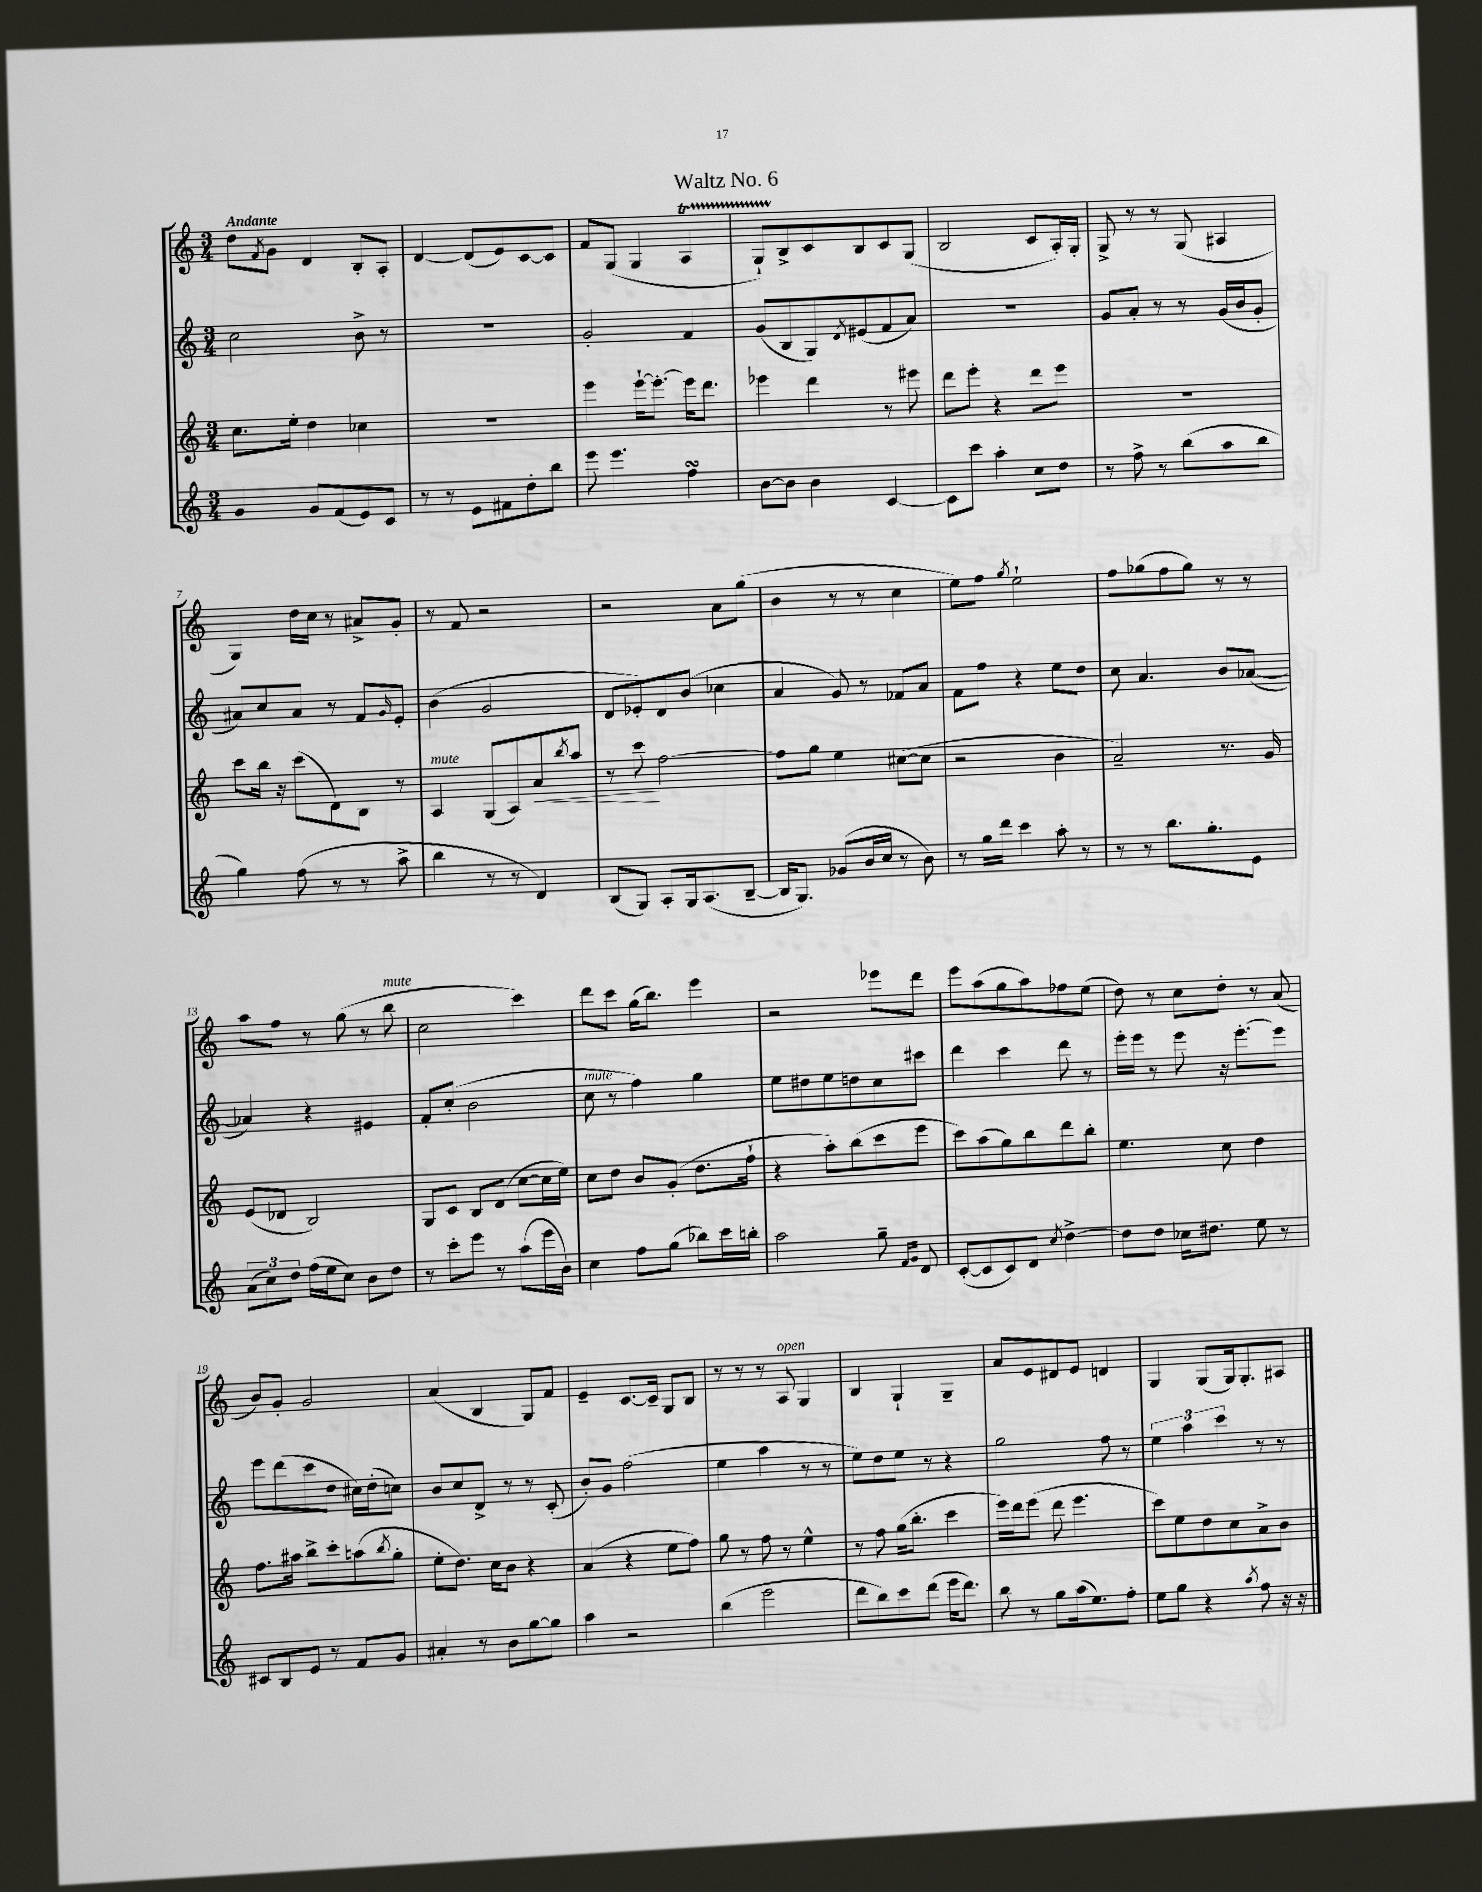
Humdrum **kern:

**kern	**kern	**dynam	**kern	**kern
*part4	*part3	*part3	*part2	*part1
*staff4	*staff3	*staff3	*staff2	*staff1
*clefG2	*clefG2	*	*clefG2	*clefG2
*k[]	*k[]	*	*k[]	*k[]
*M3/4	*M3/4	*	*M3/4	*M3/4
=1	=1	=1	=1	=1
!	!	!	!	!LO:TX:a:B:t=Andante
4g/	8.cc\L	.	2cc\	8dd\L
.	.	.	.	8qf/
.	.	.	.	8g\J
.	16ee'\Jk	.	.	.
8g/L	4dd\	.	.	4d/
(8f/	.	.	.	.
8e/)	4cc-X\	.	8b^\	8B'/L
8c/J	.	.	8r	8A'/J
=2	=2	=2	=2	=2
8r	2.r	.	2.r	[4d/
8r	.	.	.	.
8e\L	.	.	.	(8d/L]
8f#X\	.	.	.	8e/)
8dd'\	.	.	.	[8c/
8bb\J	.	.	.	8c/J]
=3	=3	=3	=3	=3
8eee\	4eee\	.	2g'/	8f/L
4.eee\	.	.	.	(8G/J
.	[16eee`\KL	.	.	4G/
.	8.eee'\J_	.	.	.
4ffsSSs\	16eee\KL]	.	4f/	4AT/
.	8.ddd\J	.	.	.
=4	=4	=4	=4	=4
[8b\L	4eee-X\	.	(8g/L	8GTTT`/L)
8b\J]	.	.	8B/	8B^/
4b\	4ddd\	.	8G/)	8c/
.	.	.	8qd/	.
.	.	.	(8e#X/	8B/
[4c/	8r	.	8f/	8c/
.	8eee#X\	.	8a/J)	(8G/J
=5	=5	=5	=5	=5
8c\L]	8ddd\L	.	2.r	2B/
8ccc\J	8eee'\J	.	.	.
4aa'\	4r	.	.	.
8cc\L	8ddd\L	.	.	8c/L
8dd\J	8eee\J	.	.	16A'/L)
.	.	.	.	16G'/JJ
=6	=6	=6	=6	=6
8r	2.r	.	8g/L	8G^/
8ff^\	.	.	8a'/J	8r
8r	.	.	8r	8r
(8bb\L	.	.	8r	(8G/
8aa\	.	.	(16g/LL	4A#X/
.	.	.	16b/J	.
8bb\J	.	.	8g'/J	.
!!LO:LB:g=z
=7	=7	=7	=7	=7
4gg\)	8ccc\L	.	8a#X/L)	4G/)
.	16bb\Jk	.	8cc/	.
.	16r	.	.	.
(8ff\	(8ccc\L	.	8a#/J	16dd\LL
.	.	.	.	16cc\JJ
8r	8d\)	.	8r	8r
8r	8B\J	.	8f/L	8a#X^/L
.	.	.	16qqg/	.
8aa^\	8r	.	8e'/J	8g'/J
=8	=8	=8	=8	=8
!	!LO:TX:a:i:t=mute	!	!	!
4bb\	4A/	.	(4b\	8r
.	.	.	.	8f/
8r	(8G/L	.	2g/	2r
8r	8A/)	.	.	.
!	!	!LO:HP:b	!	!
4d/)	8a/	<	.	.
.	8qbb/	.	.	.
.	8aa/J	.	.	.
=9	=9	=9	=9	=9
(8B/L	8r	.	8d/L	2r
8G/J)	8ccc\	.	8e-X'/)	.
8A'/L	[2ff\	[	8d/	.
16G/k	.	.	(8b/J	.
(8.A/	.	.	.	.
.	.	.	4cc-X\	8a\L
[8B~/J	.	.	.	(8gg\J
=10	=10	=10	=10	=10
16B/KL]	8ff\L]	.	4a/	4b\
8.G/J)	.	.	.	.
.	8gg\J	.	.	.
(8g-X/L	4ee\	.	8g/)	8r
16b/L	.	.	8r	8r
16cc/JJ	.	.	.	.
8r	([8cc#X\L	.	8f-X/L	4cc\
8b\)	8cc#\J]	.	8a/J	.
=11	=11	=11	=11	=11
8r	2r	.	8f\L	8ee\L)
16gg\LL	.	.	8ff\J	8ff\J
16ddd\JJ	.	.	.	.
.	.	.	.	8qgg/
4ccc\	.	.	4r	2ee`\
8aa'\	4b\	.	8ee\L	.
8r	.	.	8dd\J	.
=12	=12	=12	=12	=12
8r	2a~/)	.	8cc\	8ff\L
8r	.	.	4.a/	(8gg-X\
8.bb\L	.	.	.	8ff\
.	.	.	.	8gg-\J)
8.gg'\	.	.	.	.
.	8.r	.	8b/L	8r
8e\J	.	.	([8a-X/J	8r
.	16g/	.	.	.
!!LO:LB:g=z
=13	=13	=13	=13	=13
(12a\L	(8e/L	.	4a-X/])	8aa\L
12cc\)	.	.	.	.
.	8d-X/J	.	.	8ff\J
12dd\J	.	.	.	.
(16ff\LL	2B/)	.	4r	8r
16ee\J	.	.	.	.
8cc\J)	.	.	.	(8gg\
8b\L	.	.	4e#X/	8r
!	!	!	!	!LO:TX:a:i:t=mute
8dd\J	.	.	.	8bb\
=14	=14	=14	=14	=14
8r	8G/L	.	8f'/L	2cc\
8ccc'\L	8c/J	.	(8cc'/J	.
8eee\J	8B/L	.	2b\	.
8r	(8d/J	.	.	.
(8aa\L	[8cc\L	.	.	4ccc\)
16eee\L	16cc\L]	.	.	.
16b\JJ)	16ee\JJ)	.	.	.
=15	=15	=15	=15	=15
!	!	!	!LO:TX:a:i:t=mute	!
4cc\	8cc\L	.	8cc\	8ddd\L
.	8dd\J	.	8r	8ccc\J
8ff\L	8b/L	.	4ff\)	(16gg\KL
.	.	.	.	8.bb\J)
(8gg\J	(8g'/J	.	.	.
8bb-X\L)	8.dd\L	.	4gg\	4eee\
16ccc\L	.	.	.	.
16bbn'\JJ	16ff`\Jk	.	.	.
=16	=16	=16	=16	=16
2aa\	4r	.	8ee\L	2r
.	.	.	8dd#X\	.
.	8aa'\L)	.	8ee\	.
.	(8bb\	.	8ddn\	.
8gg~\	8ccc\	.	8cc\	8eee-X\L
16qqf/LL	.	.	.	.
16qqg/JJ	.	.	.	.
8d/	8eee\J	.	8ccc#X\J	8ddd\J
=17	=17	=17	=17	=17
([8c'/L	8ccc\L)	.	4ddd\	8eee\L
8c/]	(8aa\	.	.	(8aa\
8c/)	8gg\)	.	4ccc\	8gg\
8d/J	8bb\	.	.	8aa\)
8qcc/	.	.	.	.
[4dd^\	8ddd\	.	8ddd\	8ff-X\
.	8bb'\J	.	8r	(8ee\J
=18	=18	=18	=18	=18
8dd\L]	4.ee\	.	16eee'\LL	8dd\)
.	.	.	16eee\JJ	.
8dd\J	.	.	8r	8r
16cc-X\KL	.	.	8eee\	8cc\L
8.dd#X\J	.	.	.	.
.	8cc\	.	16r	8dd'\J
.	.	.	[8.eee'\L	.
8ee\	4dd\	.	.	8r
8r	.	.	8eee\J]	(8a/
!!LO:LB:g=z
=19	=19	=19	=19	=19
8c#X/L	8.ff\L	.	8eee\L	8b/L)
8B/	.	.	(8ddd\	8g'/J
.	16aa#X\Jk	.	.	.
8e/J	8bb^\L	.	8ccc\	2g/
8r	8ccc'\	.	8dd\J	.
8f/L	(8aan\	.	16cc#X\LL)	.
.	.	.	(16dd'\J	.
.	8qbb/	.	.	.
8g/J	8gg'\J	.	8ccn\J)	.
=20	=20	=20	=20	=20
4a#X'/	8ee'\L	.	8b/L	(4a/
.	8.dd\J)	.	8cc/	.
8r	.	.	8d^/J	4B/
.	16cc\KL	.	.	.
8b\L	8b\J	.	8r	.
[8gg\	4r	.	8r	8G/L)
8gg\J]	.	.	(8c'/	8f/J
=21	=21	=21	=21	=21
4aa\	(4a/	.	8b'/L)	4e~/
.	.	.	8g/J	.
2r	4r	.	(2ff\	[8.c/L
.	.	.	.	16c~/Jk]
.	8ee\L	.	.	8G/L
.	8ff\J)	.	.	8B/J
=22	=22	=22	=22	=22
(4bb\	8gg\	.	4ee\	8r
.	8r	.	.	8r
2eee\	8ff\	.	4aa\	8r
!	!	!	!	!LO:TX:a:i:t=open
.	8r	.	.	8A/
.	4ee^^\	.	8r	4G/
.	.	.	8r	.
=23	=23	=23	=23	=23
8ddd\L	8r	.	8ee\L)	4B/
8bb\)	8ff\	.	8dd\	.
8ccc\	(16gg\KL	.	8ee\J	4G`/
.	8.bb'\J	.	.	.
(8ddd\J	.	.	8r	.
16eee\KL	4ccc\	.	4r	4G~/
8.ddd\J)	.	.	.	.
=24	=24	=24	=24	=24
8bb\	16eee\LL)	.	2gg\	8a/L
.	16ddd\J	.	.	.
8r	(8eee\J	.	.	8e/
8gg\L	8ddd\	.	.	8d#X/
(16aa\k	4.eee\	.	.	8e/J
8.ee\)	.	.	.	.
.	.	.	8ff\	4dn/
8ff'\J	.	.	8r	.
=25	=25	=25	=25	=25
8ee\L	8ccc\L)	.	6ee\	4G/
8gg\J	8ee\	.	.	.
.	.	.	6aa\	.
4r	8dd\	.	.	(8G/L
.	.	.	6ccc\	.
.	8cc\	.	.	16G/k)
.	.	.	.	8.G'/
8qaa/	.	.	.	.
8ff\	8a^\	.	8r	.
16r	8b\J	.	8r	8A#X/J
16r	.	.	.	.
==	==	==	==	==
*-	*-	*-	*-	*-
